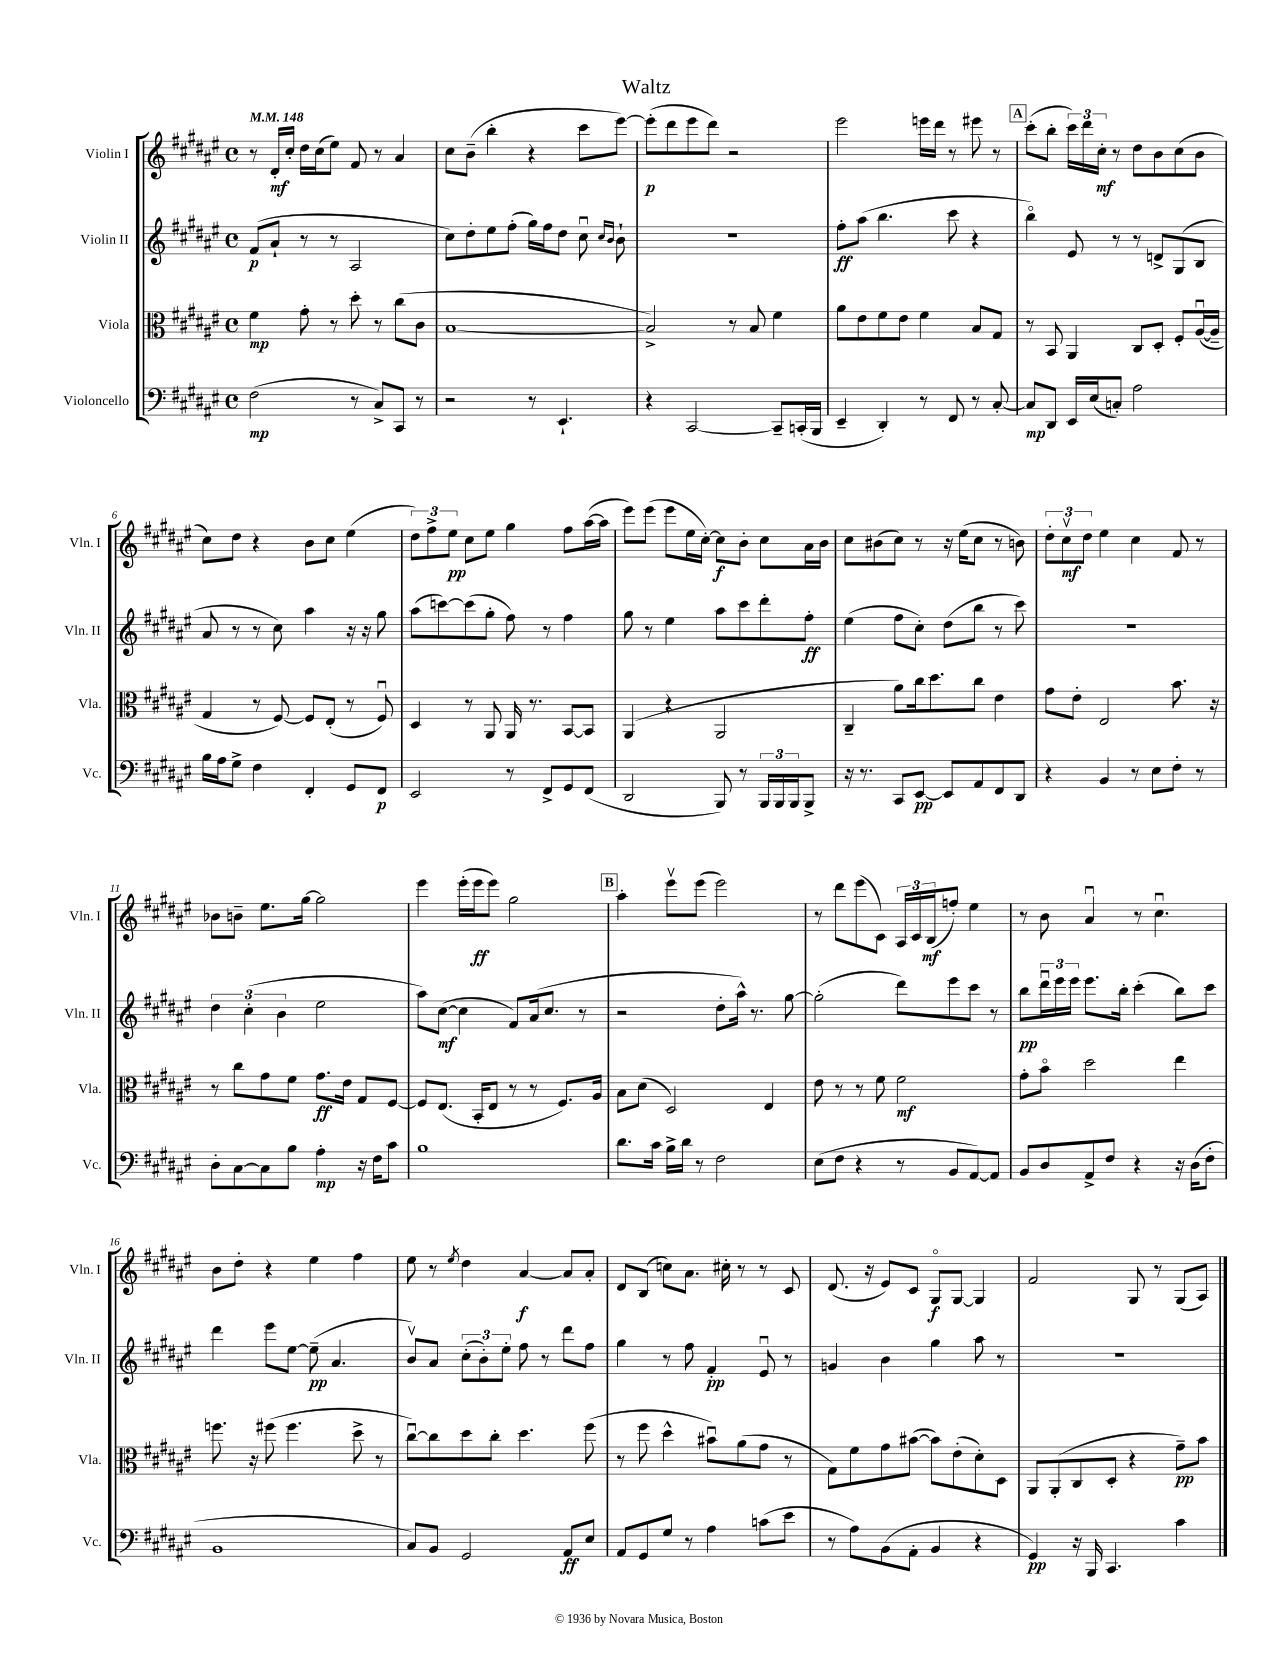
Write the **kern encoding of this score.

**kern	**dynam	**kern	**dynam	**kern	**dynam	**kern	**dynam
*part4	*part4	*part3	*part3	*part2	*part2	*part1	*part1
*staff4	*staff4	*staff3	*staff3	*staff2	*staff2	*staff1	*staff1
*I"Violoncello	*	*I"Viola	*	*I"Violin II	*	*I"Violin I	*
*I'Vc.	*	*I'Vla.	*	*I'Vln. II	*	*I'Vln. I	*
*clefF4	*	*clefC3	*	*clefG2	*	*clefG2	*
*k[f#c#g#d#a#e#]	*	*k[f#c#g#d#a#e#]	*	*k[f#c#g#d#a#e#]	*	*k[f#c#g#d#a#e#]	*
*M4/4	*	*M4/4	*	*M4/4	*	*M4/4	*
*met(c)	*	*met(c)	*	*met(c)	*	*met(c)	*
*MM148	*	*MM148	*	*MM148	*	*MM148	*
=1	=1	=1	=1	=1	=1	=1	=1
(2F#\	mp	4f#\	mp	(8f#/L	p	8r	.
.	.	.	.	8a#`/J	.	16d#'/LL	mf
.	.	.	.	.	.	16cc#'/JJ	.
.	.	8g#'\	.	8r	.	16dd#\LL	.
.	.	.	.	.	.	(16cc#\J	.
.	.	8r	.	8r	.	8ee#\J)	.
8r	.	8dd#'\	.	2A#/	.	8f#/	.
8C#^/L)	.	8r	.	.	.	8r	.
8CC#/J	.	(8cc#\L	.	.	.	4a#/	.
8r	.	8c#\J	.	.	.	.	.
=2	=2	=2	=2	=2	=2	=2	=2
2r	.	[1B	.	8cc#\L)	.	8cc#\L	.
.	.	.	.	8dd#'\	.	(8b~\J	.
.	.	.	.	8ee#\	.	4bb'\	.
.	.	.	.	(8ff#'\J	.	.	.
8r	.	.	.	16gg#\LL)	.	4r	.
.	.	.	.	16ff#\J	.	.	.
4.EE#`/	.	.	.	8dd#\J	.	.	.
.	.	.	.	8cc#u\	.	8ccc#\L	.
.	.	.	.	16qqcc#/LL	.	.	.
.	.	.	.	16qqb/JJ	.	.	.
.	.	.	.	8b`\	.	[8eee#\J)	.
=3	=3	=3	=3	=3	=3	=3	=3
4r	.	2B^/])	.	1r	.	(8eee#'\L]	p
.	.	.	.	.	.	8ddd#\	.
[2CC#/	.	.	.	.	.	8eee#\	.
.	.	.	.	.	.	8ddd#\J)	.
.	.	8r	.	.	.	2r	.
.	.	8B/	.	.	.	.	.
8CC#~/L]	.	4f#\	.	.	.	.	.
(16CCn'/L	.	.	.	.	.	.	.
16BBB/JJ	.	.	.	.	.	.	.
=4	=4	=4	=4	=4	=4	=4	=4
4EE#~/	.	8a#\L	.	8ff#'\L	ff	2eee#\	.
.	.	8e#\	.	(8aa#\J	.	.	.
4DD#'/)	.	8f#\	.	4.bb\	.	.	.
.	.	8e#\J	.	.	.	.	.
8r	.	4f#\	.	.	.	16eeen\LL	.
.	.	.	.	.	.	16ddd#\JJ	.
8FF#/	.	.	.	8ccc#\	.	8r	.
8r	.	8B/L	.	4r	.	8eee#X\	.
[8C#'/	.	8G#/J	.	.	.	8r	.
!!LO:REH:place=s1:t=A
=5	=5	=5	=5	=5	=5	=5	=5
8C#/L]	mp	8r	.	4bb\)	.	(8ccc#'\L	.
8DD#/J	.	8BB/	.	.	.	8bb'\J	.
16EE#/LL	.	4AA#/	.	8e#/	.	24ccc#\LL)	.
.	.	.	.	.	.	24ddd#\	.
(16E#/J	.	.	.	.	.	.	.
.	.	.	.	.	.	24cc#'\JJ	mf
8Cn'/J)	.	.	.	8r	.	8r	.
2A#\	.	8C#/L	.	8r	.	8dd#\L	.
.	.	8D#'/J	.	8dn^/L	.	8b\	.
.	.	8F#'/L	.	(8G#/	.	(8cc#\	.
.	.	([16A#u/L	.	8B/J	.	8b\J	.
.	.	16A#~/JJ]	.	.	.	.	.
!!LO:LB:g=z
=6	=6	=6	=6	=6	=6	=6	=6
16B\LL	.	4G#/	.	8a#/	.	8cc#\L)	.
16A#\J	.	.	.	.	.	.	.
8G#^\J	.	.	.	8r	.	8dd#\J	.
4F#\	.	8r	.	8r	.	4r	.
.	.	[8F#/)	.	8cc#\)	.	.	.
4FF#'/	.	8F#/L]	.	4aa#\	.	8b\L	.
.	.	(8E#'/J	.	.	.	8cc#\J	.
8GG#/L	.	8r	.	16r	.	(4ee#\	.
.	.	.	.	16r	.	.	.
8FF#/J	p	8F#u/)	.	8gg#\	.	.	.
=7	=7	=7	=7	=7	=7	=7	=7
2EE#/	.	4D#/	.	(8aa#\L	.	12dd#\L)	.
.	.	.	.	.	.	12ff#^\	.
.	.	.	.	[8cccn\)	.	.	.
.	.	.	.	.	.	12ee#\J	pp
.	.	8r	.	(8ccc\]	.	8cc#\L	.
.	.	8AA#/	.	8gg#'\J	.	8ee#\J	.
8r	.	16AA#/	.	8ff#\)	.	4gg#\	.
.	.	8.r	.	.	.	.	.
8FF#^/L	.	.	.	8r	.	.	.
8GG#/	.	[8BB/L	.	4ff#\	.	8ff#\L	.
(8FF#/J	.	8BB/J]	.	.	.	([16aa#\L	.
.	.	.	.	.	.	16aa#\JJ]	.
=8	=8	=8	=8	=8	=8	=8	=8
2DD#/	.	(4AA#/	.	8gg#\	.	8eee#\L)	.
.	.	.	.	8r	.	(8eee#\J	.
.	.	4r	.	4ee#\	.	8eee#\L	.
.	.	.	.	.	.	16ee#\L	.
.	.	.	.	.	.	[16cc#'\JJ)	.
8BBB/)	.	2AA#/	.	8aa#\L	.	8cc#\L]	f
8r	.	.	.	8ccc#\	.	8b'\J	.
24BBB/LL	.	.	.	8ddd#'\	.	8cc#\L	.
24BBB/	.	.	.	.	.	.	.
24BBB/J	.	.	.	.	.	.	.
8BBB^/J	.	.	.	8ff#'\J	ff	16a#\L	.
.	.	.	.	.	.	16b\JJ	.
=9	=9	=9	=9	=9	=9	=9	=9
16r	.	4C#~/	.	(4ee#\	.	8cc#\L	.
8.r	.	.	.	.	.	.	.
.	.	.	.	.	.	(8b#X\	.
8CC#/L	.	8a#\L)	.	8ff#\L	.	8cc#\J)	.
[8EE#/J	pp	16cc#\k	.	8cc#'\J)	.	8r	.
.	.	8.dd#\	.	.	.	.	.
8EE#/L]	.	.	.	(8dd#\L	.	16r	.
.	.	.	.	.	.	(16ee#\KL	.
8AA#/	.	8cc#\J	.	8bb\J	.	8cc#\J	.
8FF#/	.	4e#\	.	8r	.	8r	.
8DD#/J	.	.	.	8ccc#\)	.	8bn\)	.
=10	=10	=10	=10	=10	=10	=10	=10
4r	.	8g#\L	.	1r	.	12dd#'\L	.
.	.	.	.	.	.	12cc#v\	mf
.	.	8e#'\J	.	.	.	.	.
.	.	.	.	.	.	12dd#\J	.
4BB/	.	2E#/	.	.	.	4ee#\	.
8r	.	.	.	.	.	4cc#\	.
8E#\L	.	.	.	.	.	.	.
8F#'\J	.	8.b\	.	.	.	8f#/	.
8r	.	.	.	.	.	8r	.
.	.	16r	.	.	.	.	.
!!LO:LB:g=z
=11	=11	=11	=11	=11	=11	=11	=11
8D#'\L	.	8r	.	6dd#\	.	8b-X\L	.
[8C#\	.	8cc#\L	.	.	.	8bn~\J	.
.	.	.	.	(6cc#'\	.	.	.
8C#\]	.	8g#\	.	.	.	8.ee#\L	.
.	.	.	.	6b\	.	.	.
8B\J	.	8f#\J	.	.	.	.	.
.	.	.	.	.	.	[16gg#\Jk	.
4A#'\	mp	8.g#\L	ff	2ee#\	.	2gg#\]	.
.	.	16e#\Jk	.	.	.	.	.
16r	.	8G#/L	.	.	.	.	.
16F#\KL	.	.	.	.	.	.	.
8c#\J	.	[8F#/J	.	.	.	.	.
=12	=12	=12	=12	=12	=12	=12	=12
1B	.	8F#/L]	.	8aa#\L)	.	4eee#\	.
.	.	(8.E#/J	.	([8cc#\J	mf	.	.
.	.	.	.	4cc#\]	.	(16eee#'\LL	.
.	.	16BB'/KL	.	.	.	16eee#\J	ff
.	.	8E#/J	.	.	.	8eee#\J)	.
.	.	8r	.	8f#/L)	.	2gg#\	.
.	.	8r	.	(16a#/k	.	.	.
.	.	.	.	8.cc#/J	.	.	.
.	.	8.F#/L)	.	.	.	.	.
.	.	.	.	8r	.	.	.
.	.	16A#/Jk	.	.	.	.	.
!!LO:REH:place=s1:t=B
=13	=13	=13	=13	=13	=13	=13	=13
8.d#\L	.	8B\L	.	2r	.	4aa#'\	.
.	.	(8d#\J	.	.	.	.	.
16c#\Jk	.	.	.	.	.	.	.
16B^\LL	.	2D#/)	.	.	.	8eee#v\L	.
16d#\JJ	.	.	.	.	.	.	.
8r	.	.	.	.	.	(8eee#\J	.
2F#\	.	.	.	8dd#'\L	.	2eee#\)	.
.	.	.	.	16aa#^^\Jk)	.	.	.
.	.	.	.	8.r	.	.	.
.	.	4E#/	.	.	.	.	.
.	.	.	.	[8gg#\	.	.	.
=14	=14	=14	=14	=14	=14	=14	=14
(8E#\L	.	8e#\	.	(2gg#'\]	.	8r	.
8F#\J	.	8r	.	.	.	8ddd#\L	.
4r	.	8r	.	.	.	(8eee#\	.
.	.	8f#\	.	.	.	8c#\J)	.
8r	.	2f#\	mf	8ddd#\L)	.	24A#/LL	.
.	.	.	.	.	.	24c#/	.
.	.	.	.	.	.	(24B/J	mf
8BB/L	.	.	.	8eee#\	.	8ffn'/J)	.
[8AA#/)	.	.	.	8ccc#\J	.	4ee#\	.
8AA#/J]	.	.	.	8r	.	.	.
=15	=15	=15	=15	=15	=15	=15	=15
8BB/L	.	8g#'\L	.	8bb\L	pp	8r	.
8D#/	.	8b\J	.	24ddd#u\L	.	8b\	.
.	.	.	.	24eee#\	.	.	.
.	.	.	.	24eee#\JJ	.	.	.
8AA#^/	.	2dd#\	.	8.eee#\L	.	4a#u/	.
8F#/J	.	.	.	.	.	.	.
.	.	.	.	16bb'\Jk	.	.	.
4r	.	.	.	(4ccc#'\	.	8r	.
.	.	.	.	.	.	4.cc#u\	.
16r	.	4ee#\	.	8bb\L)	.	.	.
(16D#\KL	.	.	.	.	.	.	.
8F#'\J	.	.	.	8ccc#\J	.	.	.
!!LO:LB:g=z
=16	=16	=16	=16	=16	=16	=16	=16
1BB	.	8.ffn\	.	4ddd#\	.	8b\L	.
.	.	.	.	.	.	8dd#'\J	.
.	.	16r	.	.	.	.	.
.	.	(8ff#X\	.	8eee#\L	.	4r	.
.	.	4.ff#\	.	[8ee#\J	.	.	.
.	.	.	.	(8ee#~\]	pp	4ee#\	.
.	.	.	.	4.a#/	.	.	.
.	.	8dd#^\	.	.	.	4ff#\	.
.	.	8r	.	.	.	.	.
=17	=17	=17	=17	=17	=17	=17	=17
8C#/L)	.	[8cc#u\L)	.	8bv/L)	.	8ee#\	.
8BB/J	.	8cc#\]	.	8a#/J	.	8r	.
.	.	.	.	.	.	8qee#/	.
2GG#/	.	8dd#\	.	(12cc#'\L	.	4dd#\	.
.	.	.	.	12b'\)	.	.	.
.	.	8cc#'\J	.	.	.	.	.
.	.	.	.	12ee#'\J	.	.	.
.	.	4.dd#\	.	8ff#\	.	[4a#/	f
.	.	.	.	8r	.	.	.
8AA#/L	ff	.	.	8ddd#\L	.	8a#/L]	.
8E#/J	.	(8ff#\	.	8ff#\J	.	8a#'/J	.
=18	=18	=18	=18	=18	=18	=18	=18
8AA#/L	.	8r	.	4gg#\	.	8d#/L	.
8GG#/	.	8ff#\	.	.	.	(8B/J	.
8G#/J	.	4dd#^^\	.	8r	.	8ccn\L)	.
8r	.	.	.	8ff#\	.	8.a#\J	.
4A#\	.	8b#Xu\L)	.	4f#'/	pp	.	.
.	.	.	.	.	.	16cc#X'\	.
.	.	(8a#\	.	.	.	8r	.
(8cn\L	.	8g#\J	.	8e#u/	.	8r	.
8e#\J	.	8r	.	8r	.	8c#/	.
=19	=19	=19	=19	=19	=19	=19	=19
8r	.	8G#\L)	.	4gn/	.	(8.d#/	.
8A#\L)	.	8f#\	.	.	.	.	.
.	.	.	.	.	.	16r	.
(8BB\	.	8g#\	.	4b\	.	8e#/L)	.
8AA#'\J	.	([8b#X\J	.	.	.	8c#/J	.
4BB/	.	8b#\L])	.	4gg#\	.	8G#/L	f
.	.	(8e#'\	.	.	.	[8G#/J	.
4r	.	8d#'\)	.	8aa#\	.	4G#/]	.
.	.	8D#\J	.	8r	.	.	.
=20	=20	=20	=20	=20	=20	=20	=20
4GG#/)	pp	8AA#/L	.	1r	.	2f#/	.
.	.	(8AA#'/	.	.	.	.	.
16r	.	8C#/	.	.	.	.	.
16BBB/	.	.	.	.	.	.	.
4.CC#/	.	8D#'/J	.	.	.	.	.
.	.	4r	.	.	.	8G#/	.
.	.	.	.	.	.	8r	.
4c#\	.	8g#~\L)	pp	.	.	(8G#/L	.
.	.	8b\J	.	.	.	8A#/J)	.
==	==	==	==	==	==	==	==
*-	*-	*-	*-	*-	*-	*-	*-
